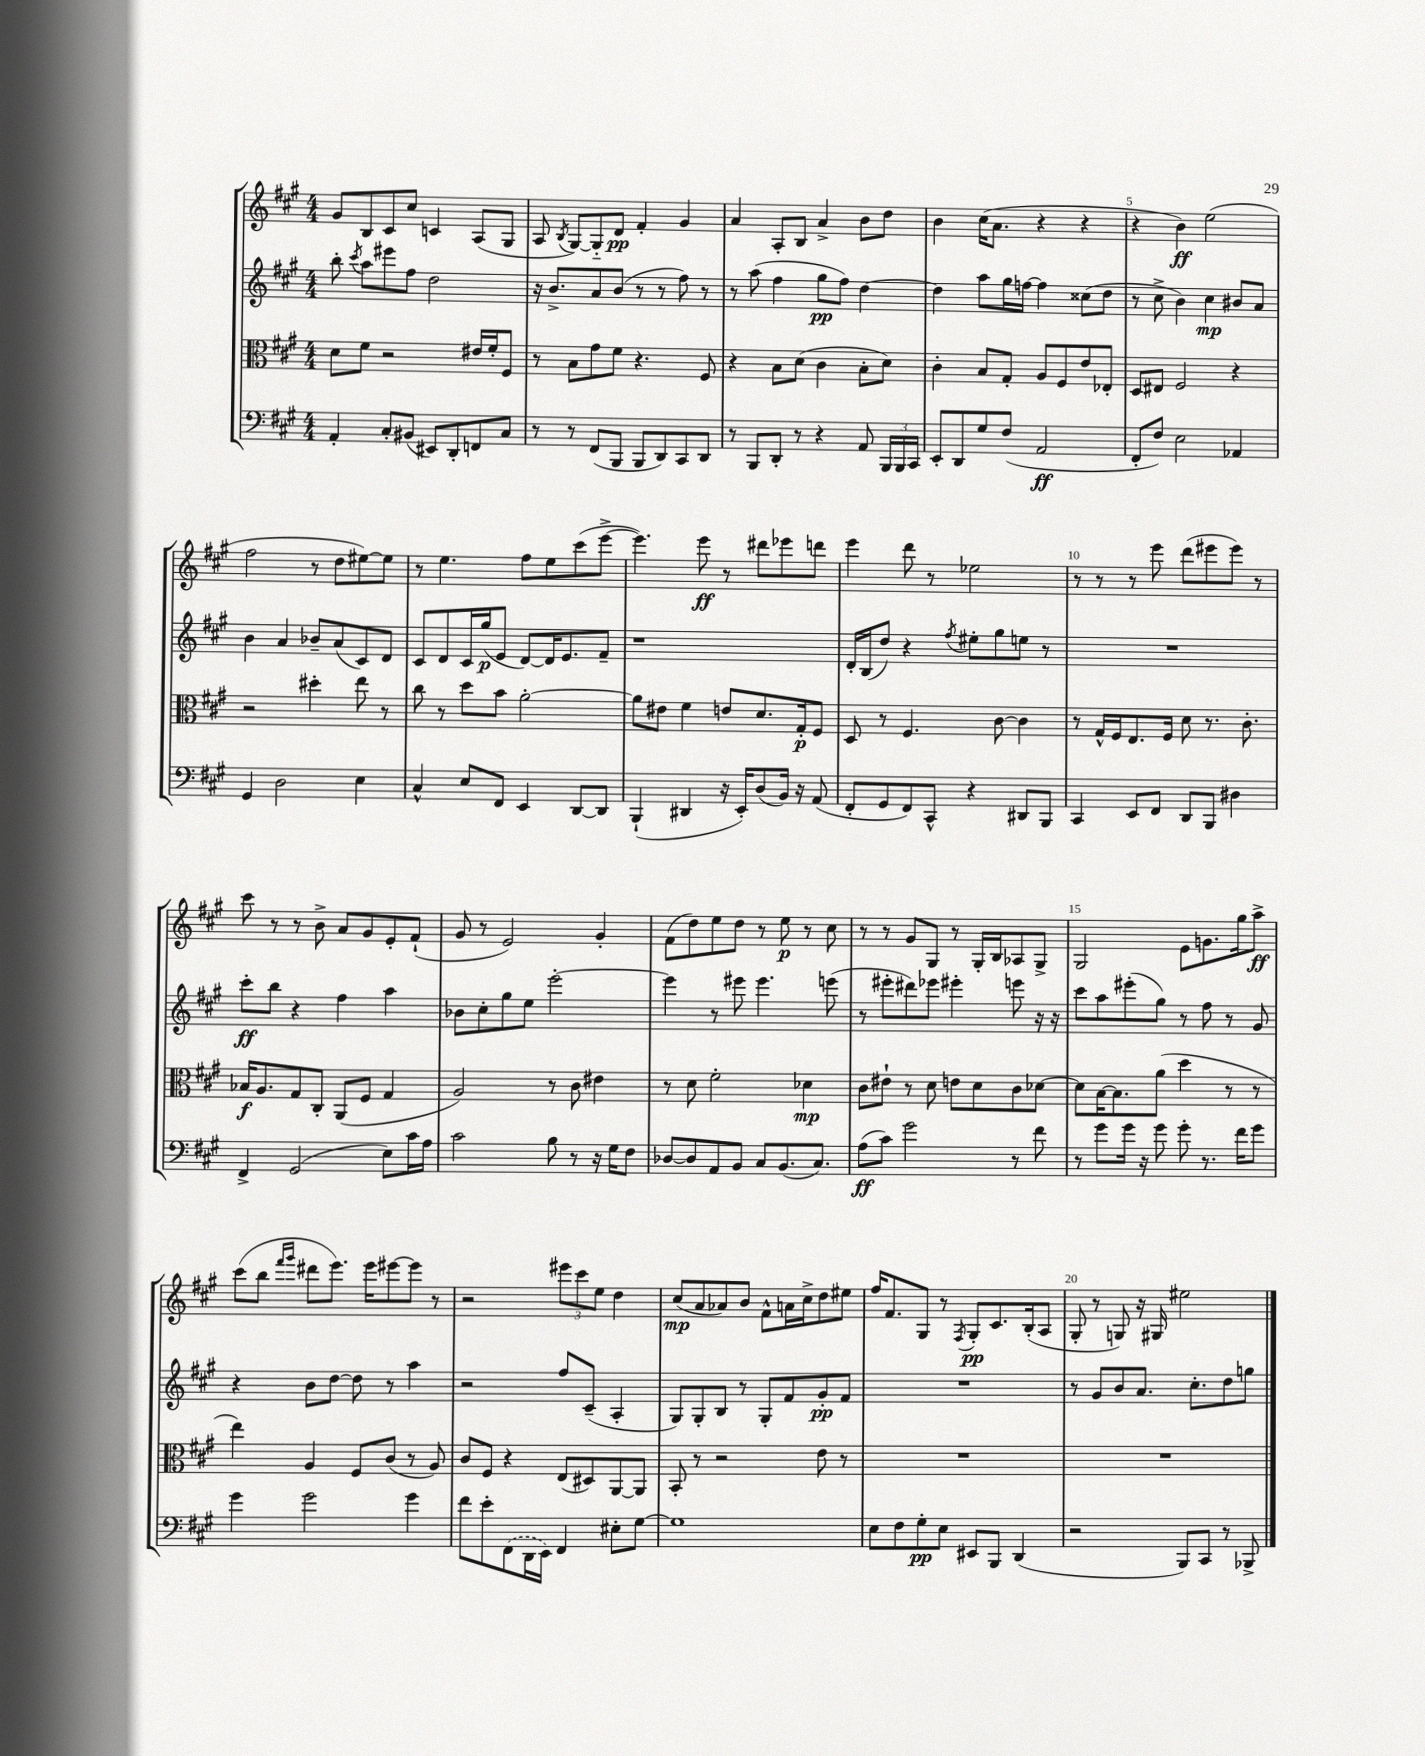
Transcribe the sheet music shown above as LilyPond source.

<<
\new StaffGroup <<
\new Staff = "s0" {
    \clef treble \key a \major \numericTimeSignature \time 4/4
    \autoBeamOff gis'8[ b8 cis'8 cis''8] c'4 a8[( gis8] |
    a8 \acciaccatura { b8 } gis8[~) gis8-_ d'8]\pp fis'4-. gis'4 |
    a'4 a8[-. b8] a'4-> b'8[ d''8] |
    b'4 cis''16[( a'8.] r4 r4 |
    r4 b'4\ff) e''2( |
    fis''2 r8 d''8[ eis''8~) eis''8] |
    r8 e''4. fis''8[ e''8 cis'''8( e'''8]~-> |
    e'''4.) e'''8\ff r8 dis'''8[ ees'''8 d'''8] |
    e'''4 d'''8 r8 ees''2 |
    r8 r8 r8 e'''8 d'''8[( eis'''8 eis'''8]) r8 |
    cis'''8 r8 r8 b'8-> a'8[ gis'8 e'8-. fis'8]-!( |
    gis'8 r8 e'2) gis'4-. |
    fis'8[( d''8) e''8 d''8] r8 e''8\p r8 cis''8 |
    r8 r8 gis'8[ gis8] r8 gis16[-. b16 aes8 gis8]-> |
    gis2 e'8[ g'8. gis''16 a''8]->\ff |
    cis'''8[( b''8] \grace { fis'''16[ gis'''16] } dis'''8[ e'''8.]) e'''16[ eis'''8~ eis'''8] r8 |
    r2 \tuplet 3/2 { eis'''8[ cis'''8 e''8] } d''4 |
    cis''8[\mp( a'8 aes'8) b'8] fis'8[-^ a'16 cis''16-> d''8 eis''8] |
    fis''16[ fis'8. gis8] r8 \acciaccatura { fis8 } gis8[-.\pp cis'8. b16-.( a8] |
    gis8-. r8 g8) r16 gis16 eis''2 \bar "|." |
}
\new Staff = "s1" {
    \clef treble \key a \major \numericTimeSignature \time 4/4
    \autoBeamOff b''8-. \acciaccatura { cis'''8 } a''8[ eis'''8 fis''8] d''2 |
    r16 b'8.[-> a'8 b'8]( r8 r8 fis''8) r8 |
    r8 a''8( fis''4 gis''8[\pp fis''8]) d''4~ |
    d''4 a''8[ gis''16 f''16]~ f''4 cisis''8[( d''8] |
    r8 cis''8-> b'4) cis''4\mp bis'8[ a'8] |
    b'4 a'4 bes'8[-- a'8( cis'8) d'8] |
    cis'8[ d'8 cis'16 gis''16\p( e'8] d'8[~) d'16 e'8. fis'8]-- |
    r1 |
    d'16[-. b16( d''8]) r4 \acciaccatura { fis''8 } eis''8[-. gis''8 e''8] r8 |
    R1 |
    cis'''8[-.\ff b''8] r4 fis''4 a''4 |
    bes'8[ cis''8-. gis''8 e''8] e'''2~-. |
    e'''4 r8 eis'''8 eis'''4. e'''8( |
    r8 eis'''8[-. dis'''8) ees'''8] eis'''4-. e'''8 r16 r16 |
    cis'''8[ a''8 eis'''8-.( gis''8]) r8 fis''8 r8 gis'8 |
    r4 b'8[ d''8]~ d''8 r8 a''4 |
    r2 fis''8[ cis'8]--( a4-. |
    gis8[) gis8-. b8] r8 gis8[-. fis'8 gis'8-.\pp fis'8] |
    R1 |
    r8 gis'8[ b'8 a'8.] cis''8.[-. d''8 g''8] \bar "|." |
}
\new Staff = "s2" {
    \clef alto \key a \major \numericTimeSignature \time 4/4
    \autoBeamOff d'8[ fis'8] r2 eis'16[ fis'16-. fis8] |
    r8 b8[ gis'8 fis'8] r4. fis8 |
    r4 b8[ d'8]( cis'4 b8[-. d'8]) |
    cis'4-. b8[ gis8]-. a8[ fis8 e'8 ees8]-. |
    d8[ eis8] fis2 r4 |
    r2 dis''4-. e''8 r8 |
    cis''8 r8 d''8[ b'8] a'2~-. |
    a'8[ eis'8] fis'4 e'8[ d'8. gis16-.\p fis8] |
    d8 r8 fis4. cis'8~ cis'4 |
    r8 gis16[-^ fis16 e8. fis16] d'8 r8. cis'8.-. |
    bes16[\f a8. gis8 cis8]-. a,8[( fis8] gis4 |
    a2) r8 cis'8 eis'4 |
    r8 d'8 fis'2-. des'4\mp |
    cis'8[ eis'8]-! r8 d'8 e'8[ d'8 cis'8 des'8]~ |
    des'8[ b16~ b8. a'8]( d''4 r8 r8 |
    e''4) a4 fis8[ cis'8]( r8 a8) |
    cis'8[ fis8] r4 e8[( dis8) a,8~ a,8] |
    b,8-. r8 r2 e'8 r8 |
    R1 |
    R1 \bar "|." |
}
\new Staff = "s3" {
    \clef bass \key a \major \numericTimeSignature \time 4/4
    \autoBeamOff a,4-. cis8[-. bis,8]( eis,8[) d,8-. f,8 cis8] |
    r8 r8 fis,8[( b,,8] b,,8[ d,8) cis,8 d,8] |
    r8 b,,8[ d,8]-. r8 r4 a,8 \tuplet 3/2 { b,,16[ b,,16 cis,16] } |
    e,8[-. d,8 gis8 fis8]( a,2\ff |
    fis,8[-. fis8]) e2 aes,4 |
    gis,4 d2 e4 |
    cis4-^ e8[ fis,8] e,4 d,8[~ d,8] |
    b,,4-!( dis,4 r16 e,16[-.) d8( b,16]) r16 a,8( |
    fis,8[-. gis,8 fis,8) cis,8]-^ r4 dis,8[ b,,8] |
    cis,4 e,8[ fis,8] d,8[ b,,8] dis4 |
    fis,4-> gis,2( e8[) cis'16 a16] |
    cis'2 b8 r8 r16 gis16[ fis8] |
    des8[~ des8 a,8 b,8] cis8[ b,8.( cis8.]) |
    a8[\ff( cis'8]) gis'2 r8 fis'8 |
    r8 gis'8[ gis'16] r16 gis'8 gis'8-. r8. fis'16[ gis'8] |
    gis'4 gis'2 gis'4 |
    fis'8[ e'8-. \once \slurDashed fis,8( d,16 e,16]) fis,4 eis8[-. gis8]~ |
    gis1 |
    e8[ fis8 gis8-.\pp e8] eis,8[ b,,8] d,4( |
    r2 b,,8[) cis,8] r8 bes,,8-> \bar "|." |
}
>>
>>
\layout { \context { \Score \override BarNumber.break-visibility = ##(#f #t #t) barNumberVisibility = #(every-nth-bar-number-visible 5) } }
